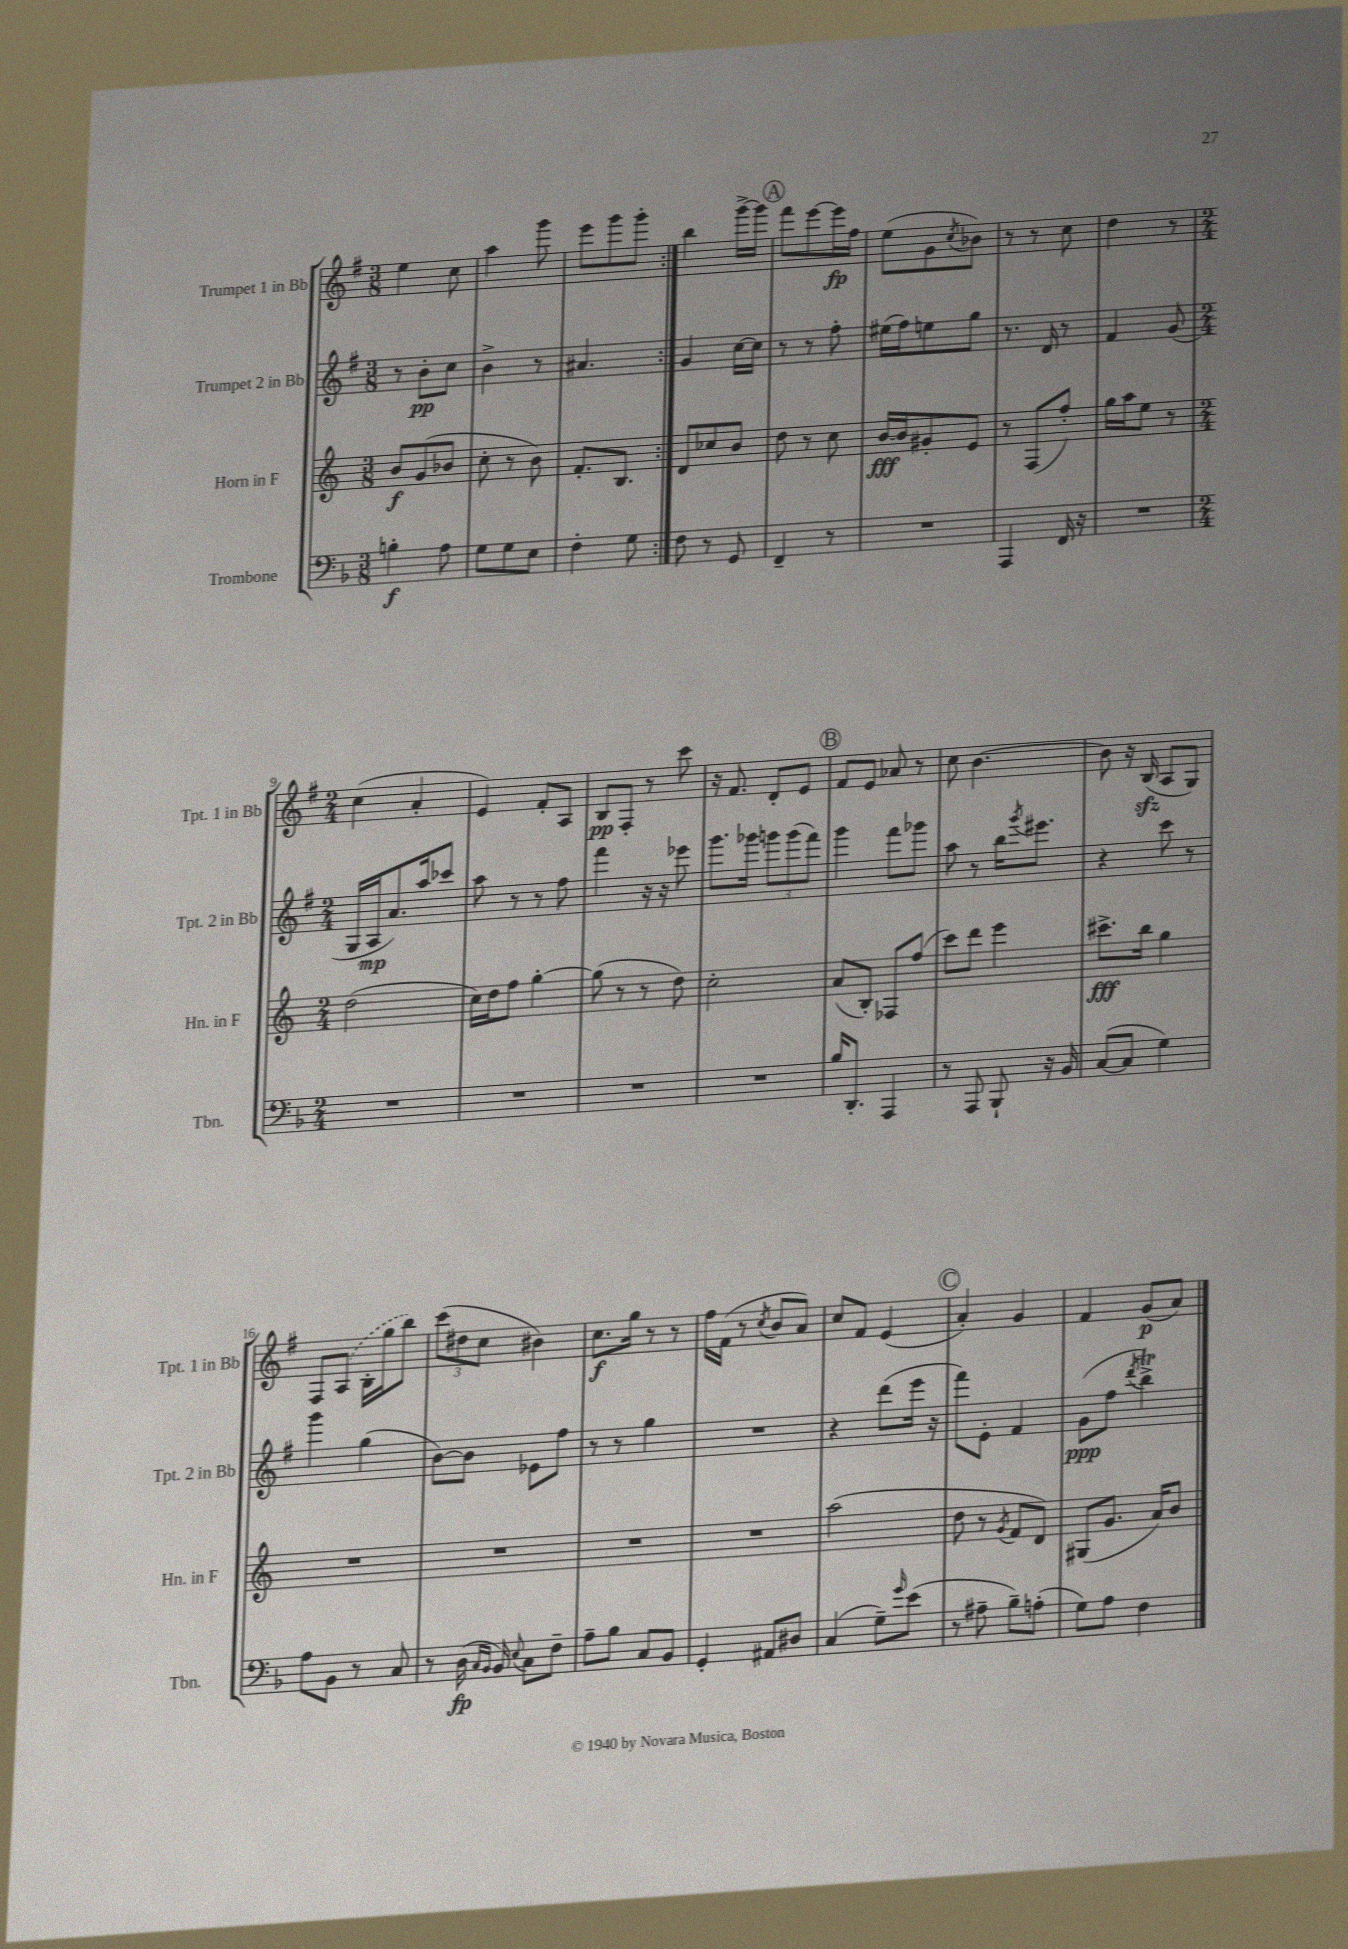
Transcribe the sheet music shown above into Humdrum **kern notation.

**kern	**kern	**kern	**kern
*staff4	*staff3	*staff2	*staff1
*clefF4	*clefG2	*clefG2	*clefG2
*k[b-]	*k[]	*k[f#]	*k[f#]
*M3/8	*M3/8	*M3/8	*M3/8
4B'	8b	8r	4ee
.	(8g	8b'	.
8A	8b-	8cc	8cc
=	=	=	=
8G	8cc'	4b^	4aa
8G	8r	.	.
8E	8b)	8r	8ggg
=	=	=	=
4F'	8.f'	4.a#	8eee
.	.	.	8ggg
.	8.B	.	.
8G	.	.	8ggg'
=:|!	=:|!	=:|!	=:|!
8F	8d	4g	4bb
8r	8cc-	.	.
8GG	8b	[16cc	[16ggg^
.	.	16cc]	16ggg]
=	=	=	=
4FF~	8dd	8r	8fff#
.	8r	8r	[8eee
8r	8cc	8ff#'	16eee]
.	.	.	16ff#
=	=	=	=
4.r	[16b	(16ee#	(8ee
.	16b]	16ff#)	.
.	8g#'	8ee	8g
.	.	.	8qcc
.	8e	8gg	8b-)
=	=	=	=
4AAA	8r	8.r	8r
.	(8F	.	8r
.	.	16d	.
16FF	8ff')	8r	8cc
16r	.	.	.
=	=	=	=
4.r	16gg	4f#	4dd
.	16aa	.	.
.	8ee	.	.
.	8r	(8g	8r
=	=	=	=
*M2/4	*M2/4	*M2/4	*M2/4
2r	(2dd	16G	(4cc
.	.	16A	.
.	.	8.a)	.
.	.	.	4a'
.	.	16aa	.
.	.	8ccc-	.
=	=	=	=
2r	16cc)	8aa	4e)
.	16dd	.	.
.	8ff	8r	.
.	[4gg'	8r	8f#'
.	.	8ff#	8A
=	=	=	=
2r	(8gg]	4fff#	8B
.	8r	.	8F#'
.	8r	16r	8r
.	.	16r	.
.	8dd)	8eee-	8ccc
=	=	=	=
2r	2cc'	8.ggg	16r
.	.	.	8.f#
.	.	16ggg-	.
.	.	12ggg	8d'
.	.	(12ggg	.
.	.	.	8e
.	.	12fff#)	.
=	=	=	=
16B-	(8a	4ggg	8f#
8.DD'	.	.	.
.	8B')	.	8e
4AAA	8F-	8fff#	8a-
.	(8ff	8ggg-	8r
=	=	=	=
8r	8ccc)	8aa	8cc
8AAA	8ddd	8r	[4.b
8BBB-`	4eee	16bb	.
.	.	8qggg	.
.	.	8.eee#	.
16r	.	.	.
16BB-	.	.	.
=	=	=	=
([8C	8.ccc#^	4r	8b]
8C]	.	.	16r
.	16bb	.	(16B
4G)	4gg	8ccc	8A
.	.	8r	8G)
=	=	=	=
8A	2r	4ggg	8F#
8BB-	.	.	(8A
8r	.	(4gg	16B'
.	.	.	16gg
8C	.	.	8bb)
=	=	=	=
8r	2r	[8b)	(12ccc
.	.	.	12dd#
(16D	.	8b]	.
.	.	.	12cc
16qqC	.	.	.
16qqBB-	.	.	.
16BB-)	.	.	.
8qqE	.	.	.
8C	.	8e-	4b#)
8F~	.	8ff#	.
=	=	=	=
8A~	2r	8r	8.cc
8B-	.	8r	.
.	.	.	16gg
8C	.	4gg	8r
8BB-	.	.	8r
=	=	=	=
4GG'	2r	2r	16ff#
.	.	.	(16f#
.	.	.	8r
.	.	.	8qcc
8AA#	.	.	8b
8D#	.	.	8a)
=	=	=	=
(4C	(2aa	4r	8cc
.	.	.	8f#
8G~)	.	(8ddd	(4e
16qqg	.	.	.
(8e	.	16eee	.
.	.	16r	.
=	=	=	=
8r	8dd	8fff#)	4a')
8A#~	8r	8e'	.
.	8qg	.	.
8B-~)	8f	4f#	4g
(8A'	8d)	.	.
=	=	=	=
8G)	(8G#	(8g	4f#
8A	8.g	8ff#	.
.	.	8qddd	.
4F	.	4bb^)	(8g
.	16a)	.	.
.	8b	.	8a)
==	==	==	==
*-	*-	*-	*-
